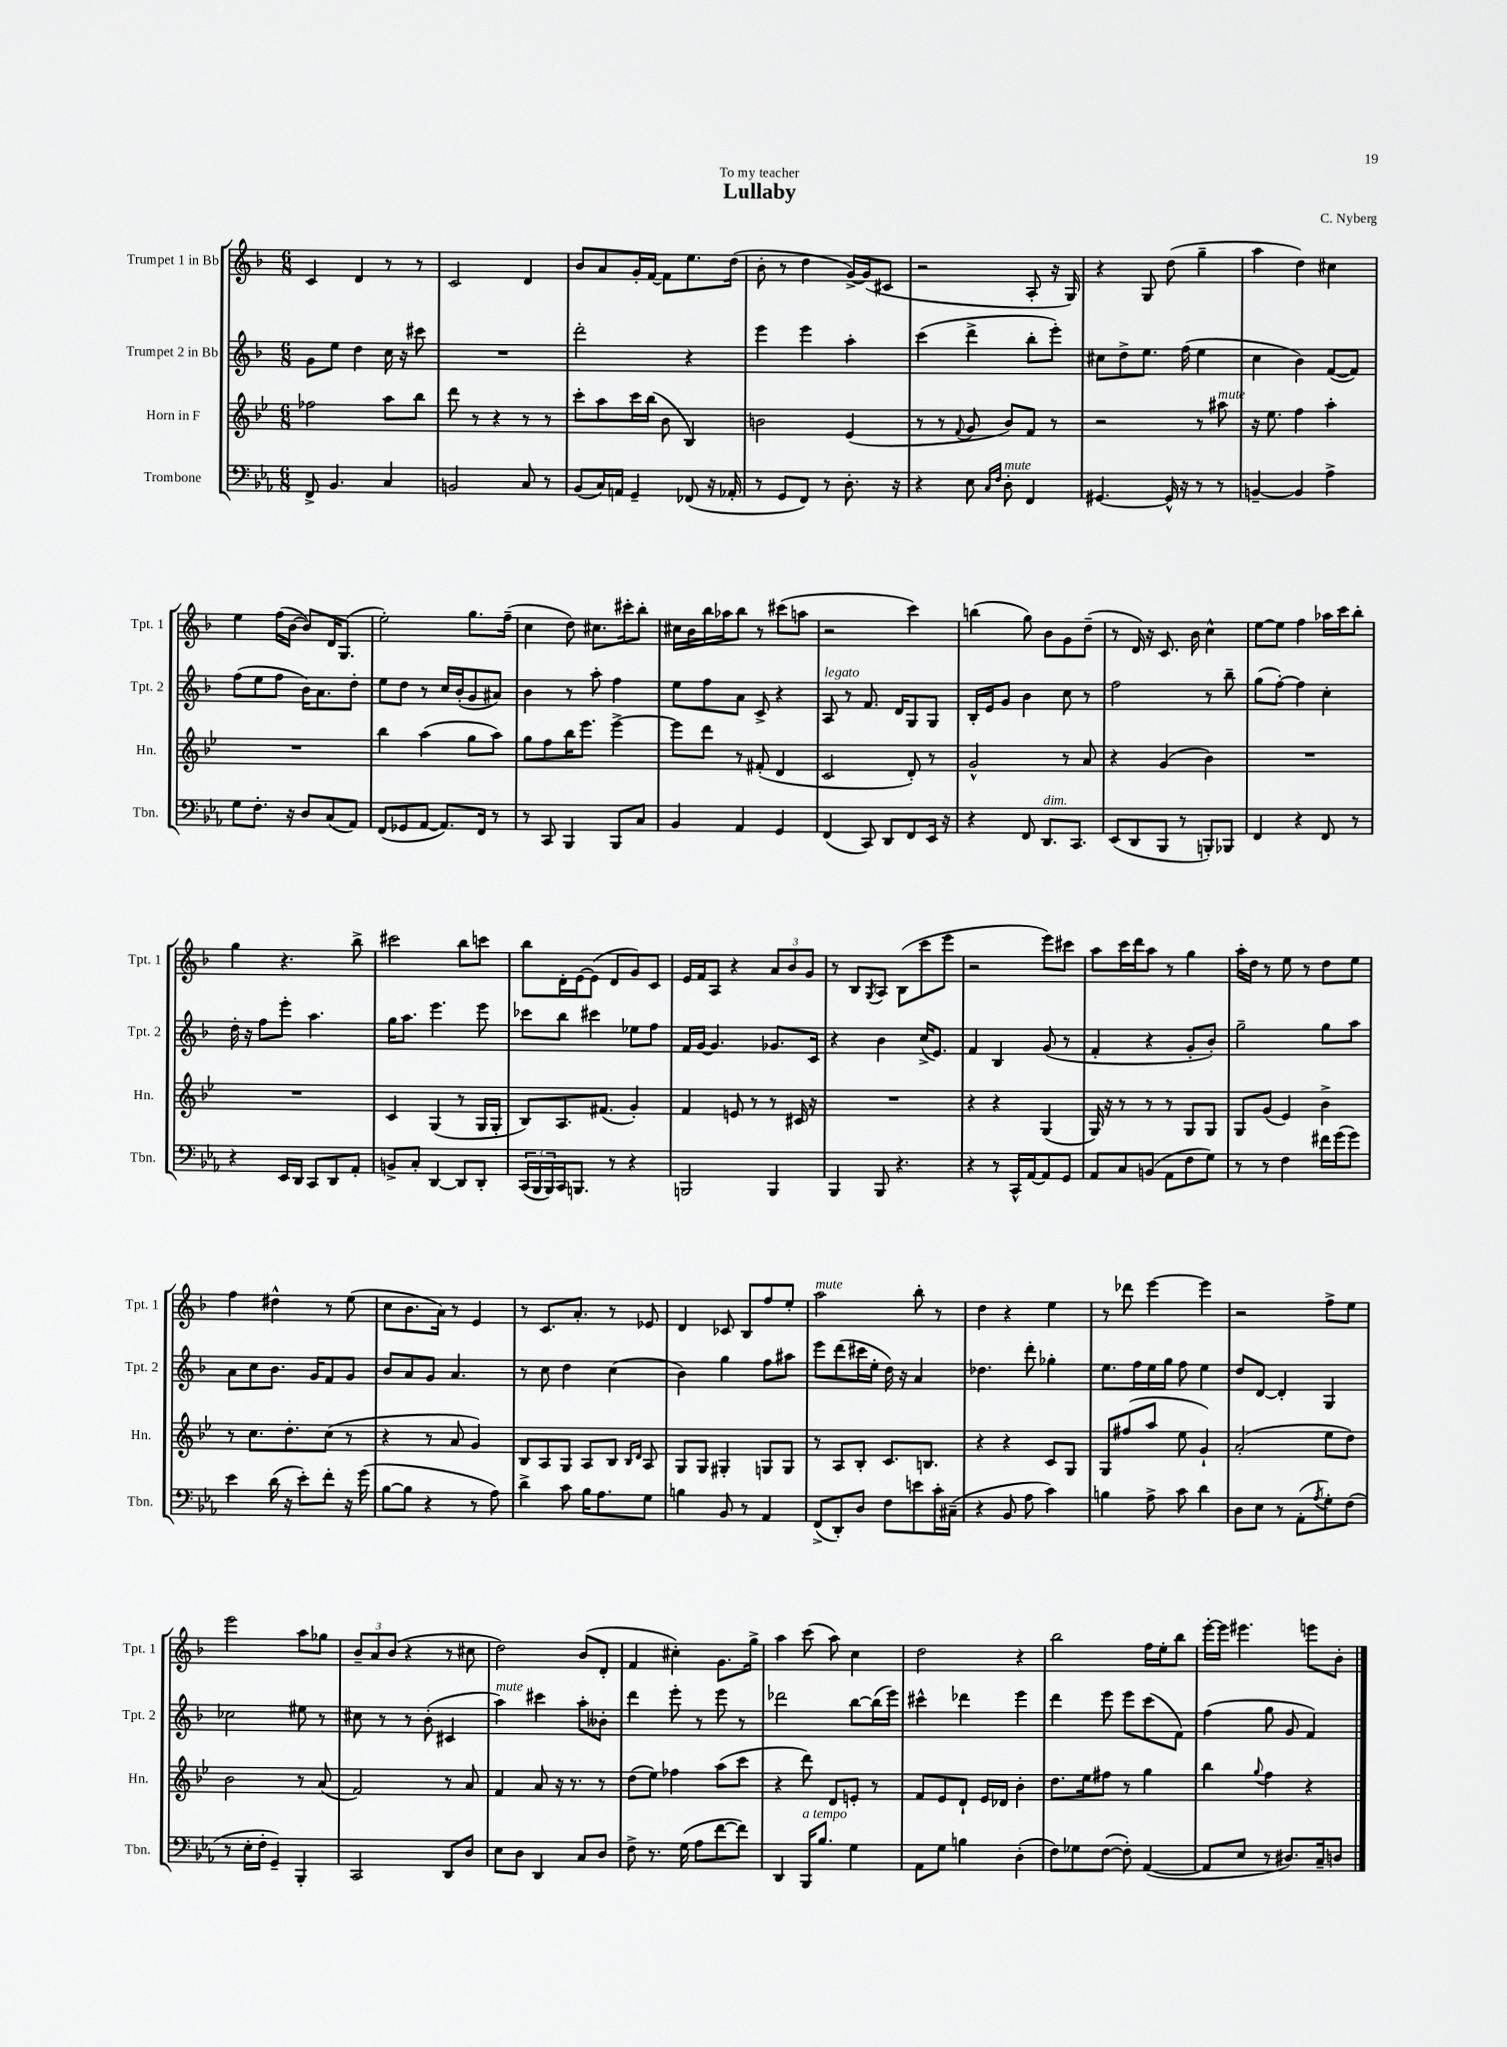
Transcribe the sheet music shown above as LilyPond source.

\header { title = "Lullaby" composer = "C. Nyberg" dedication = "To my teacher" }
<<
\new StaffGroup <<
\new Staff = "s0" \with { instrumentName = "Trumpet 1 in Bb" shortInstrumentName = "Tpt. 1" } {
    \clef treble \key f \major \numericTimeSignature \time 6/8
    c'4 d'4 r8 r8 |
    c'2 d'4 |
    bes'8 a'8 g'16-. f'16~ f'8 e''8. d''16( |
    bes'8-. r8 d''4 g'16~->) g'16( cis'8 |
    r2 a8-. r16 g16) |
    r4 g8 d''8( g''4-- |
    a''4 d''4) cis''4 |
    e''4 f''16( bes'16~ bes'8) d'16 g8.( |
    e''2-.) g''8. f''16--( |
    c''4 d''8) cis''8. cis'''16-. bes''8-. |
    cis''16 bes'16 bes''16 aes''16 bes''8 r8 cis'''8( a''8 |
    r2 c'''4) |
    b''4( g''8) bes'8 g'8 d''8--( |
    r8 d'16) r16 c'8. bes'16 c''4-^ |
    e''8~ e''8 f''4 aes''16 c'''16 bes''8-. |
    g''4 r4. bes''8-> |
    cis'''2 bes''8 c'''8 |
    bes''8 d'16-. e'16~ e'8( d'8 g'8) c'8 |
    e'16 f'16 a8 r4 \tuplet 3/2 { a'8 bes'8 g'8 } |
    r8 bes8 \acciaccatura { g8 } a8 bes8( c'''8 e'''8 |
    r2 e'''8) cis'''8 |
    a''8 c'''16 d'''16 a''8 r8 g''4 |
    a''16-. d''16 r8 e''8 r8 d''8 e''8 |
    f''4 dis''4-^ r8 e''8( |
    c''8 bes'8. a'16) r8 e'4 |
    r8 c'8. a'8.-. r8 ees'8 |
    d'4 ces'8 bes8 f''8 e''8-. |
    a''2^\markup { \italic "mute" } bes''8-. r8 |
    d''4 r4 e''4 |
    r8 des'''8 e'''4~ e'''4 |
    r2 f''8-> e''8 |
    e'''2 a''8 ges''8 |
    \tuplet 3/2 { bes'8-- a'8 bes'8( } r4 r8 cis''8 |
    d''2) bes'8( d'8-. |
    f'4 cis''4-.) g'8. g''16-> |
    a''4 c'''8( a''8) c''4 |
    d''2 r4 |
    bes''2 f''16 e''16-. bes''8 |
    e'''16~-. e'''16 eis'''4. e'''8 bes'8-. \bar "|." |
}
\new Staff = "s1" \with { instrumentName = "Trumpet 2 in Bb" shortInstrumentName = "Tpt. 2" } {
    \clef treble \key f \major \numericTimeSignature \time 6/8
    g'8 e''8 d''4 c''16 r16 cis'''8 |
    R2. |
    d'''2-. r4 |
    e'''4 e'''4 a''4-. |
    c'''4( d'''4-> bes''8-. e'''8-.) |
    cis''8 d''8-> e''8. f''16( e''4 |
    c''4 bes'4) f'8~( f'8) |
    f''8( e''8 f''8 bes'16) a'8. d''8-. |
    e''8 d''8 r8 c''16 bes'16-.( g'8 ais'8) |
    bes'4 r8 a''8-. f''4 |
    e''8 f''8 a'8 c'8-> r4 |
    a8^\markup { \italic "legato" } r8 f'8. d'16 g8 g8 |
    bes16-. e'16 g'8 bes'4 c''8 r8 |
    f''2 r8 bes''8-- |
    g''8( f''8~-.) f''4 c''4-. |
    d''16-. r16 f''8 e'''8-. a''4. |
    g''16 a''8. e'''4. e'''8 |
    ces'''8 bes''8 cis'''4 ees''8 f''8 |
    f'16 g'16~ g'4. ges'8. c'16 |
    r4 bes'4 c''16->( e'8.) |
    f'4 bes4 g'8( r8 |
    f'4-. r4 g'8-. bes'8-.) |
    g''2-- g''8 a''8 |
    a'8 c''8 bes'8. g'16 f'8 g'8 |
    bes'8 a'8 g'8 a'4. |
    r8 c''8 d''4 c''4( |
    bes'4) g''4 f''8 ais''8 |
    e'''8 d'''8( cis'''16 e''16-. d''16) r16 a'4 |
    des''4. d'''8-. ges''4-. |
    e''8. f''16 e''16 g''16 f''8 e''4 |
    d''8 d'8~ d'4-. g4 |
    ces''2 eis''8 r8 |
    cis''8 r8 r8 bes'8-.( cis'4 |
    a''4^\markup { \italic "mute" }) cis'''4 a''8-. beses'8-. |
    d'''4 e'''8-. r8 e'''8 r8 |
    des'''2 bes''8~ bes''16( e'''16) |
    cis'''4-^ des'''4 e'''4 |
    d'''4 e'''8 e'''8 c'''8( f'8) |
    f''4( g''8 g'8 f'4) \bar "|." |
}
\new Staff = "s2" \with { instrumentName = "Horn in F" shortInstrumentName = "Hn." } {
    \clef treble \key bes \major \numericTimeSignature \time 6/8
    fes''2 a''8 bes''8 |
    d'''8 r8 r4 r8 r8 |
    c'''8-. a''8 c'''16 bes''16( bes'8 bes4) |
    b'2 ees'4( |
    r8 r8 \appoggiatura { f'8 } g'8 bes'8) f'8 r8 |
    r2 r8 ais''8^\markup { \italic "mute" } |
    r16 ees''8. f''4 a''4-. |
    R2. |
    bes''4 a''4( g''8 a''8) |
    g''8 f''8 bes''16 ees'''8. ees'''4~-> |
    ees'''8 d'''8 r8 fis'8-.( d'4 |
    c'2 d'8-.) r8 |
    g'2-^ r8 a'8 |
    r4 g'4( bes'4) |
    R2. |
    R2. |
    c'4 g4( r8 g16 g16-. |
    bes8) a8. fis'8.( g'4-.) |
    f'4 e'8 r8 r8 cis'16 r16 |
    R2. |
    r4 r4 g4( |
    g16) r16 r8 r8 r8 g8 g8 |
    g8 g'8( ees'4) bes'4-> |
    r8 c''8. d''8.-. c''8( r8 |
    r4 r8 a'8 g'4) |
    bes8 a8 g8 a8 bes8 \grace { bes16 d'16 } a8 |
    g8 g8 gis4-. g8 g8 |
    r8 a8 bes8-. c'8. b8. |
    r4 r4 c'8 g8 |
    g8 fis''8( a''8 ees''8 g'4-!) |
    a'2-.( ees''8 d''8) |
    bes'2 r8 a'8( |
    f'2) r8 a'8 |
    f'4 a'8 r16 r8. r8 |
    d''8( ees''8) fes''4 a''8( c'''8 |
    r4 d'''8) d'8 e'8-. r8 |
    f'8 ees'8 d'8-! ees'16 des'16 bes'4-. |
    d''8. ees''16 fis''8 r8 g''4 |
    bes''4 \appoggiatura { g''8 } f''4 r4 \bar "|." |
}
\new Staff = "s3" \with { instrumentName = "Trombone" shortInstrumentName = "Tbn." } {
    \clef bass \key ees \major \numericTimeSignature \time 6/8
    f,8-> bes,4. c4 |
    b,2 c8 r8 |
    bes,8( c16) a,16 g,4-- fes,8( r16 aes,16-. |
    r8 g,8 f,8) r8 d8.-. r16 |
    r4 ees8 \grace { c16 f16 } d8-.^\markup { \italic "mute" } f,4 |
    gis,4.~ gis,16-^ r16 r8 r8 |
    b,4~-- b,4 aes4-> |
    g8 f8.-. r16 d8 c8( aes,8) |
    f,8( ges,8 aes,8~ aes,8.) f,16 r8 |
    r8 c,8 bes,,4 bes,,8 c8 |
    bes,4 aes,4 g,4 |
    f,4( c,8) d,8 f,8 ees,16 r16 |
    r4 f,8 d,8.^\markup { \italic "dim." } c,8. |
    ees,8( d,8 bes,,8 r8 b,,8-.) bes,,8 |
    f,4 r4 f,8 r8 |
    r4 ees,16 d,16 c,8 d,8 aes,8-. |
    b,8-> c8-. d,4~ d,8 d,8-. |
    \tuplet 3/2 { c,16( bes,,16 bes,,16) } c,16 b,,8. r8 r4 |
    b,,2 b,,4 |
    bes,,4 bes,,8 r4. |
    r4 r8 c,16-^ aes,16~ aes,8 g,8 |
    aes,8 c8 b,8( aes,8 f8 g8) |
    r8 r8 f4 fis'16 g'16( g'8) |
    ees'4 d'16( r16 ees'8-.) f'8-. r16 g'16( |
    bes8~ bes8 r4 r8 aes8) |
    d'4-> c'8 bes16 aes8. g8 |
    b4 bes,8 r8 aes,4 |
    f,8->( d,8-.) d8 f8 e'8 c'16-. cis16--( |
    r4 bes,8 aes8 c'4) |
    b4 aes8-> c'8 d'4 |
    d8 ees8 r8 aes,8-.( \acciaccatura { aes8 } g8-.) f8( |
    r8 ees16-. f16-. g,4--) bes,,4-. |
    c,2 d,8 d8 |
    ees8 d8 d,4 c8 d8 |
    f8-> r8. g16( aes8 f'8~ f'8) |
    d,4 bes,,16^\markup { \italic "a tempo" } bes8. g4 |
    aes,8 g8 b4 d4-.( |
    f8) ges8 f8~( f8-.) aes,4~( |
    aes,8 ees8 r8 dis8.) c16-- d8 \bar "|." |
}
>>
>>
\layout { \context { \Score \remove "Bar_number_engraver" } }
